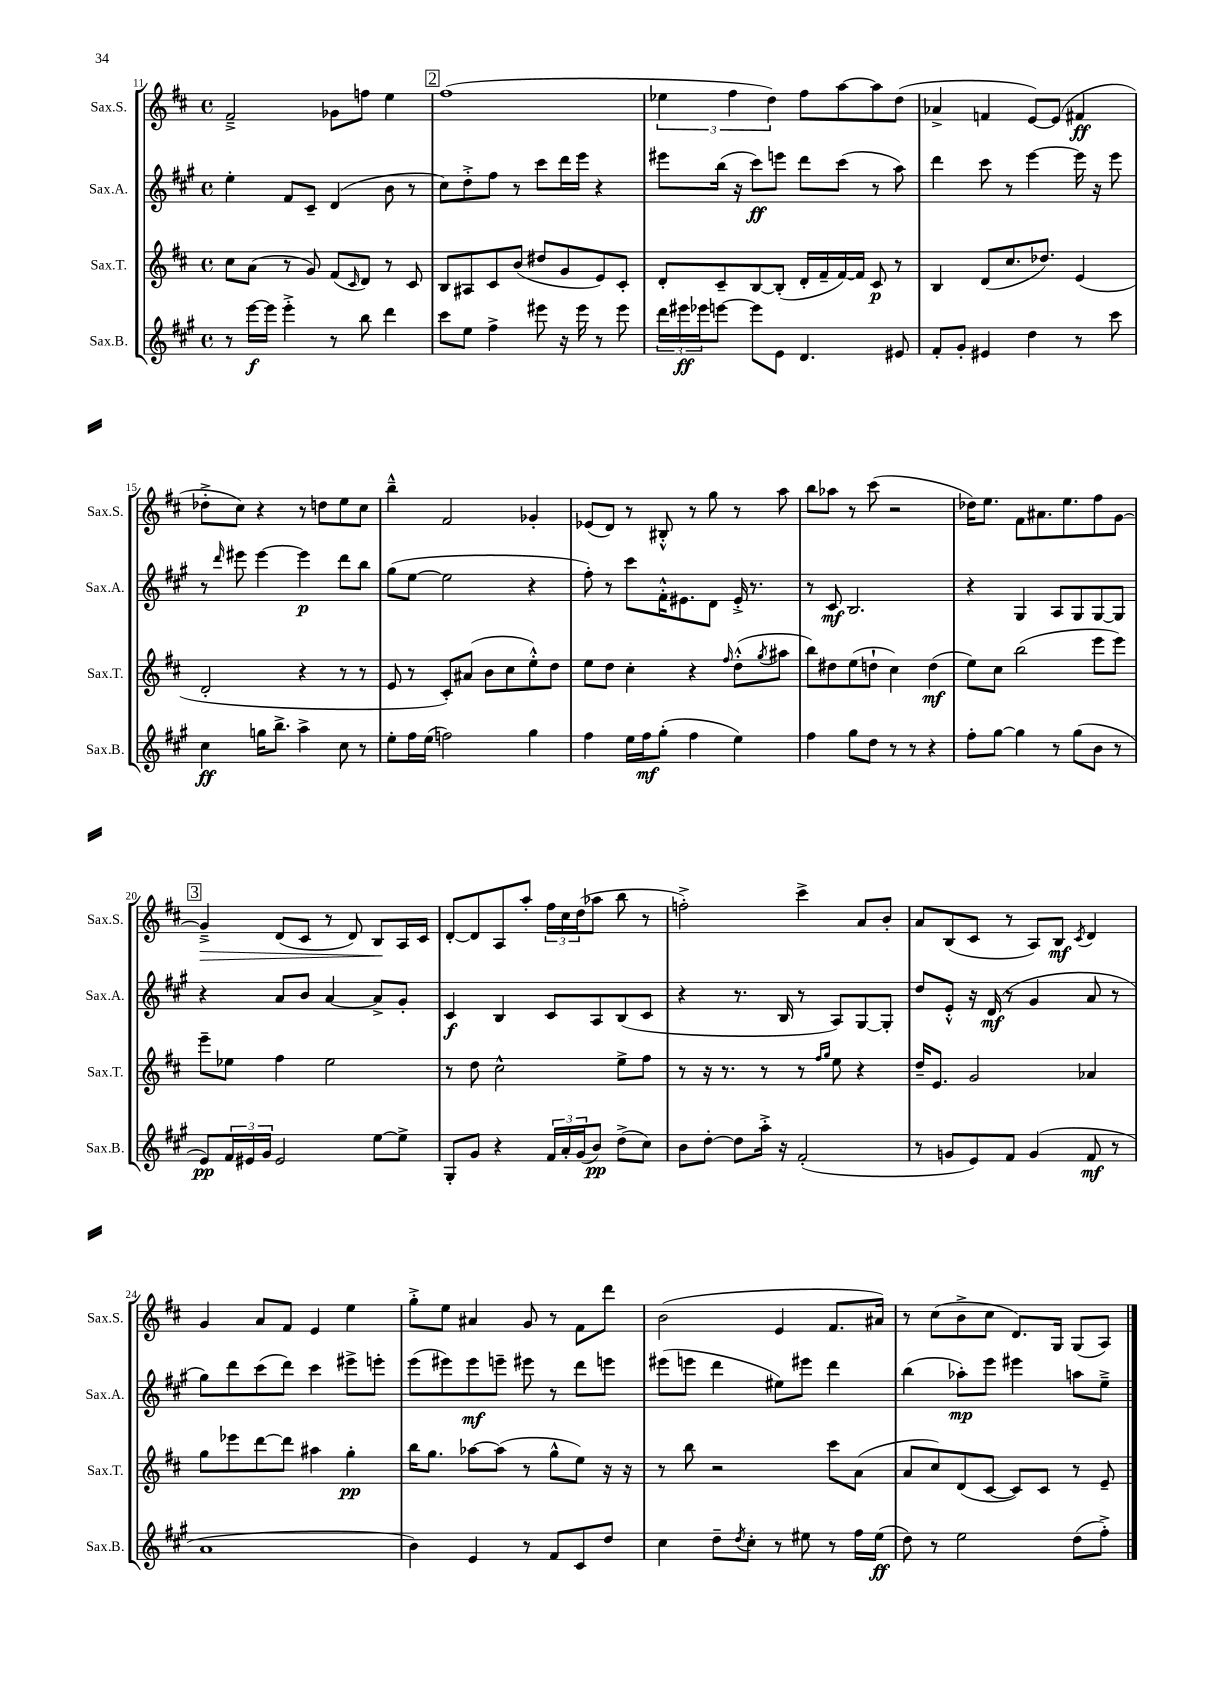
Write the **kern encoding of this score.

**kern	**kern	**kern	**kern
*staff4	*staff3	*staff2	*staff1
*clefG2	*clefG2	*clefG2	*clefG2
*k[f#c#g#]	*k[f#c#]	*k[f#c#g#]	*k[f#c#]
*M4/4	*M4/4	*M4/4	*M4/4
*met(c)	*met(c)	*met(c)	*met(c)
8r	8cc#\L	4ee'\	2f#~^/
[16eee\LL	(8a\J	.	.
16eee\]JJ	.	.	.
4eee'^\	8r	8f#/L	.
.	8g/)	8c#~/J	.
8r	(8f#/L	(4d/	8g-\L
.	16qqc#/	.	.
8bb\	8d/J)	.	8ff\J
4ddd\	8r	8b\	4ee\
.	8c#/	8r	.
=	=	=	=
8ccc#\L	8B/L	8cc#\L)	(1ff#
8ee\J	8A#/	8dd'^\	.
4ff#^\	8c#/	8ff#\J	.
.	(8b/J	8r	.
8eee#\	8dd#/L	8ccc#\L	.
16r	8g/	16ddd\L	.
16eee#\	.	16eee\JJ	.
8r	8e/)	4r	.
8eee#\	8c#'/J	.	.
=	=	=	=
24ddd\LL	8d'/L	8eee#\L	6ee-\
24eee#\	.	.	.
24eee-\J	.	.	.
[8eee\J	8c#~/	(16bb\Jk	.
.	.	.	6ff#\
.	.	16r	.
8eee\]L	[8B/	8ccc#\L)	.
.	.	.	6dd\)
8e\J	(8B'/]J	8eee\J	.
4.d/	16d'/LL	8ddd\L	8ff#\L
.	16f#~/	.	.
.	[16f#/)	(8ccc#\J	[8aa\
.	16f#/]JJ	.	.
.	8c#/	8r	8aa\]
8e#/	8r	8aa\)	(8dd\J
=	=	=	=
8f#'/L	4B/	4ddd\	4a-^/
8g#'/J	.	.	.
4e#/	(8d/L	8ccc#\	4f/
.	8.cc#/	8r	.
4dd\	.	[4eee\	[8e/L)
.	8.dd-/J)	.	.
.	.	.	(8e/]J
8r	(4e/	16eee\]	4f#/
.	.	16r	.
8ccc#\	.	8eee\	.
=	=	=	=
4cc#\	2d'/	8r	8dd-'^\L
.	.	16qqddd/	.
.	.	8eee#\	8cc#\J)
16gg\LK	.	[4eee#\	4r
8.bb^\J	.	.	.
4aa^\	4r	4eee#\]	8r
.	.	.	8dd\L
8cc#\	8r	8ddd\L	8ee\
8r	8r	8bb\J	8cc#\J
=	=	=	=
8ee'\L	8e/	(8gg#\L	4bb~^^\
16ff#\L	8r	[8ee\J	.
(16ee\JJ	.	.	.
2ff\)	8c#'/L)	2ee\]	2f#/
.	(8a#/J	.	.
.	8b\L	.	.
.	8cc#\	.	.
4gg#\	8ee'^^\)	4r	4g-'/
.	8dd\J	.	.
=	=	=	=
4ff#\	8ee\L	8ff#'\)	(8e-/L
.	8dd\J	8r	8d/J)
16ee\LL	4cc#'\	8ccc#\L	8r
16ff#\J	.	.	.
(8gg#'\J	.	16f#'^^\K	8B#'^^/
.	.	8.e#\	.
4ff#\	4r	.	8r
.	.	8d\J	8gg\
.	16qqff#/	.	.
4ee\)	(8dd'^^\L	16e#'^/	8r
.	.	8.r	.
.	8qgg/	.	.
.	8aa#\J	.	8aa\
=	=	=	=
4ff#\	8bb\L)	8r	8bb\L
.	8dd#\	8c#/	8aa-\J
8gg#\L	(8ee\	2.B/	8r
8dd\J	8dd`\J	.	(8ccc#\
8r	4cc#\)	.	2r
8r	.	.	.
4r	(4dd\	.	.
=	=	=	=
8ff#'\L	8ee\L)	4r	16dd-\LK)
.	.	.	8.ee\J
[8gg#\J	8cc#\J	.	.
4gg#\]	(2bb\	4G#/	8f#\L
.	.	.	8.a#\
8r	.	8A/L	.
.	.	.	8.ee\
(8gg#\L	.	8G#/	.
8b\J	8eee\L	[8G#/	8ff#\
8r	8eee\J)	8G#/]J	[8g\J
=	=	=	=
8e/L)	8eee~\L	4r	4g~^/]
24f#/L	8ee-\J	.	.
24e#/	.	.	.
24g#/JJ	.	.	.
2e#/	4ff#\	8a/L	(8d/L
.	.	8b/J	8c#/J
.	2ee-\	[4a/	8r
.	.	.	8d/)
[8ee\L	.	8a^/]L	8B/L
8ee^\]J	.	8g#'/J	16A/L
.	.	.	16c#/JJ
=	=	=	=
8G#'/L	8r	4c#/	[8d'/L
8g#/J	8dd\	.	8d/]
4r	2cc#^^\	4B/	8A/
.	.	.	8aa'/J
24f#/LL	.	8c#/L	24ff#\LL
24a'/	.	.	24cc#\
(24g#/J	.	.	(24dd\J
8b/J)	.	8A/	8aa-\J
(8dd^\L	8ee^\L	(8B/	8bb\
8cc#\J)	8ff#\J	8c#/J	8r
=	=	=	=
8b\L	8r	4r	2ff'^\)
[8dd'\J	16r	.	.
.	8.r	.	.
8dd\]L	.	8.r	.
16aa'^\Jk	8r	.	.
16r	.	16B/	.
(2f#'/	8r	8r	4ccc#^\
.	16qqff#/LL	.	.
.	16qqgg/JJ	.	.
.	8ee\	8A/L)	.
.	4r	[8G#/	8a/L
.	.	8G#'/]J	8b'/J
=	=	=	=
8r	16dd~/LK	8dd/L	8a/L
.	8.e/J	.	.
8g/L	.	8e'^^/J	(8B/
8e/)	2g/	16r	8c#/J
.	.	(16d/	.
8f#/J	.	8r	8r
(4g/	.	4g#/	8A/L)
.	.	.	8B/J
.	.	.	8qc#/
8f#/	4a-/	8a/	4d/
8r	.	8r	.
=	=	=	=
1a	8gg\L	8gg#\L)	4g/
.	8eee-\	8ddd\	.
.	[8ddd\	(8ccc#\	8a/L
.	8ddd\]J	8ddd\J)	8f#/J
.	4aa#\	4ccc#\	4e/
.	4gg'\	8eee#^\L	4ee\
.	.	8eee'\J	.
=	=	=	=
4b\)	16bb\LK	(8eee\L	8gg'^\L
.	8.gg\J	.	.
.	.	8eee#\)	8ee\J
4e/	[8aa-\L	8eee#\	4a#/
.	(8aa-\]J	8eee~\J	.
8r	8r	8eee#\	8g/
8f#/L	8gg^^\L	8r	8r
8c#/	8ee\J)	8ddd\L	8f#\L
8dd/J	16r	8eee\J	8ddd\J
.	16r	.	.
=	=	=	=
4cc#\	8r	(8eee#\L	(2b\
.	8bb\	8eee\J	.
8dd~\L	2r	4ddd\	.
8qdd/	.	.	.
8cc#'\J	.	.	.
8r	.	8ee#\L)	4e/
8ee#\	.	8eee#\J	.
8r	8ccc#\L	4ddd\	8.f#/L
16ff#\LL	(8a\J	.	.
(16ee#\JJ	.	.	16a#/Jk)
=	=	=	=
8dd\)	8a/L	(4bb\	8r
8r	8cc#/)	.	(8cc#\L
2ee\	(8d/	8aa-'\L)	8b^\
.	[8c#/J	8eee\J	8cc#\J
.	8c#/]L)	4eee#\	8.d/L)
.	8c#/J	.	.
.	.	.	16G/Jk
(8dd\L	8r	8aa\L	(8G/L
8ff#'^\J)	8e~/	8ee~^\J	8A/J)
==	==	==	==
*-	*-	*-	*-
